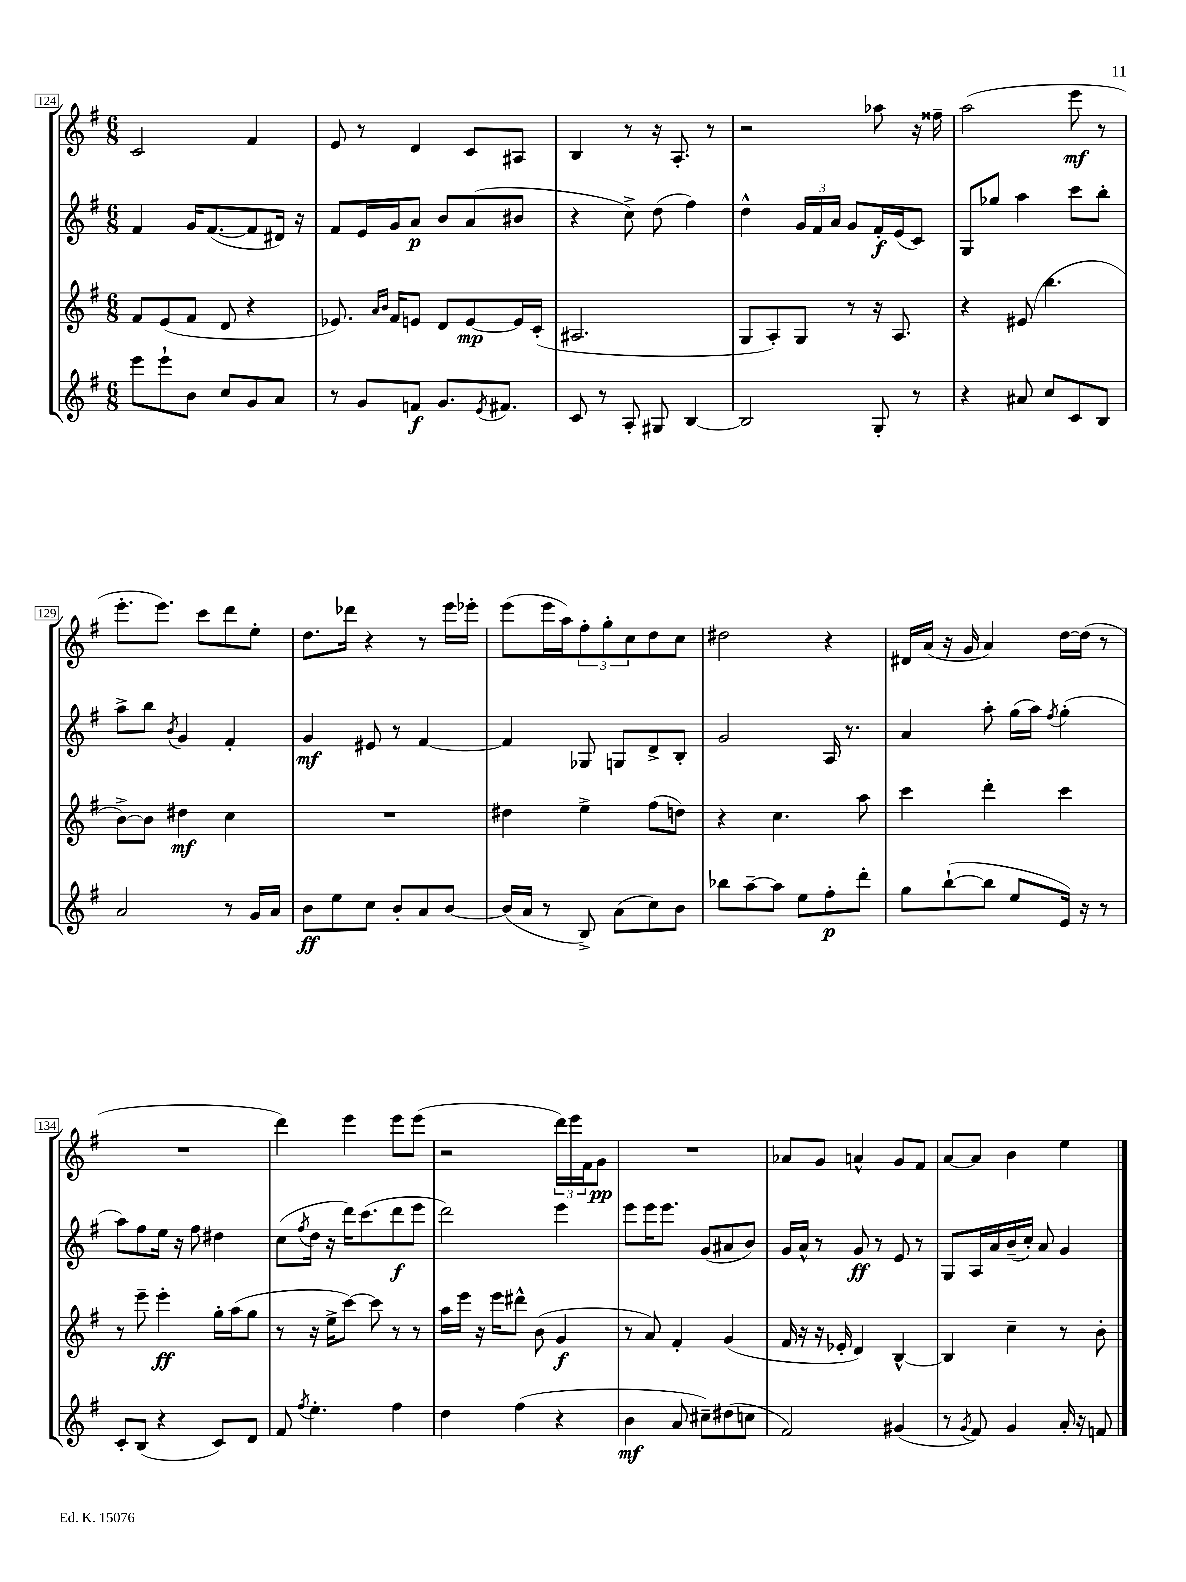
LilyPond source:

<<
\new StaffGroup <<
\new Staff = "s0" {
    \clef treble \key g \major \numericTimeSignature \time 6/8
    c'2 fis'4 |
    e'8 r8 d'4 c'8 ais8 |
    b4 r8 r16 a8.-. r8 |
    r2 aes''8 r16 fisis''16-- |
    a''2( e'''8\mf r8 |
    e'''8.-. e'''8.) c'''8 d'''8 e''8-. |
    d''8. des'''16 r4 r8 e'''16 ees'''16-. |
    e'''8( e'''16 a''16) \tuplet 3/2 { fis''8-. g''8-. c''8 } d''8 c''8 |
    dis''2 r4 |
    dis'16 a'16( r16 g'16 a'4) d''16~ d''16( r8 |
    R2. |
    d'''4) e'''4 e'''8 e'''8( |
    r2 \tuplet 3/2 { d'''16) e'''16 fis'16 } g'8\pp |
    R2. |
    aes'8 g'8 a'4-^ g'8 fis'8 |
    a'8~ a'8 b'4 e''4 \bar "|." |
}
\new Staff = "s1" {
    \clef treble \key g \major \numericTimeSignature \time 6/8
    fis'4 g'16 fis'8.~( fis'8 dis'16) r16 |
    fis'8 e'16 g'16 a'8\p b'8 a'8( bis'8 |
    r4 c''8->) d''8( fis''4) |
    d''4-^ \tuplet 3/2 { g'16 fis'16 a'16 } g'8 fis'16-.\f e'16( c'8) |
    g8 ges''8 a''4 c'''8 b''8-. |
    a''8-> b''8 \acciaccatura { b'8 } g'4 fis'4-. |
    g'4\mf eis'8 r8 fis'4~ |
    fis'4 ges8 g8 d'8-> b8-. |
    g'2 a16 r8. |
    a'4 a''8-. g''16( a''16) \acciaccatura { fis''8 } g''4-.( |
    a''8) fis''8 e''16 r16 fis''8 dis''4 |
    c''8( \acciaccatura { fis''8 } d''16 r16 d'''16) c'''8.( d'''8\f e'''8 |
    d'''2) e'''4 |
    e'''8 e'''16 e'''8. g'8( ais'8 b'8) |
    g'16 a'16-^ r8 g'8\ff r8 e'8 r8 |
    g8 a16 a'16 b'16--( c''16-.) a'8 g'4 \bar "|." |
}
\new Staff = "s2" {
    \clef treble \key g \major \numericTimeSignature \time 6/8
    fis'8 e'8( fis'8 d'8 r4 |
    ees'8.) \grace { a'16 b'16 } fis'16 e'8 d'8 e'8~\mp e'16 c'16-.( |
    ais2. |
    g8 a8-.) g8 r8 r16 a8. |
    r4 eis'8( b''4. |
    b'8~->) b'8 dis''4\mf c''4 |
    R2. |
    dis''4 e''4-> fis''8( d''8) |
    r4 c''4. a''8 |
    c'''4 d'''4-. c'''4 |
    r8 e'''8-- e'''4-.\ff g''16-. a''16( g''8 |
    r8 r16 e''16-> c'''8~) c'''8 r8 r8 |
    a''16 e'''16 r16 e'''16 dis'''8-^ b'8( g'4\f |
    r8 a'8) fis'4-. g'4( |
    fis'16 r16 r16 ees'16-. d'4) b4~-^ |
    b4 c''4-- r8 b'8-. \bar "|." |
}
\new Staff = "s3" {
    \clef treble \key g \major \numericTimeSignature \time 6/8
    e'''8 e'''8-! b'8 c''8 g'8 a'8 |
    r8 g'8 f'8\f g'8. \acciaccatura { e'8 } fis'8. |
    c'8 r8 a8-. gis8 b4~ |
    b2 g8-. r8 |
    r4 ais'8 c''8 c'8 b8 |
    a'2 r8 g'16 a'16 |
    b'8\ff e''8 c''8 b'8-. a'8 b'8~ |
    b'16( a'16 r8 b8->) a'8( c''8) b'8 |
    bes''8 a''8~-- a''8 e''8 fis''8-.\p d'''8-. |
    g''8 b''8~-!( b''8 e''8 e'16) r16 r8 |
    c'8-. b8( r4 c'8) d'8 |
    fis'8 \acciaccatura { fis''8 } e''4.-. fis''4 |
    d''4 fis''4( r4 |
    b'4\mf a'8 cis''8--) dis''8( c''8 |
    fis'2) gis'4( |
    r8 \acciaccatura { g'8 } fis'8) g'4 a'16-. r16 f'8 \bar "|." |
}
>>
>>
\layout { \context { \Score currentBarNumber = #124 \override BarNumber.stencil = #(make-stencil-boxer 0.1 0.3 ly:text-interface::print) } }
